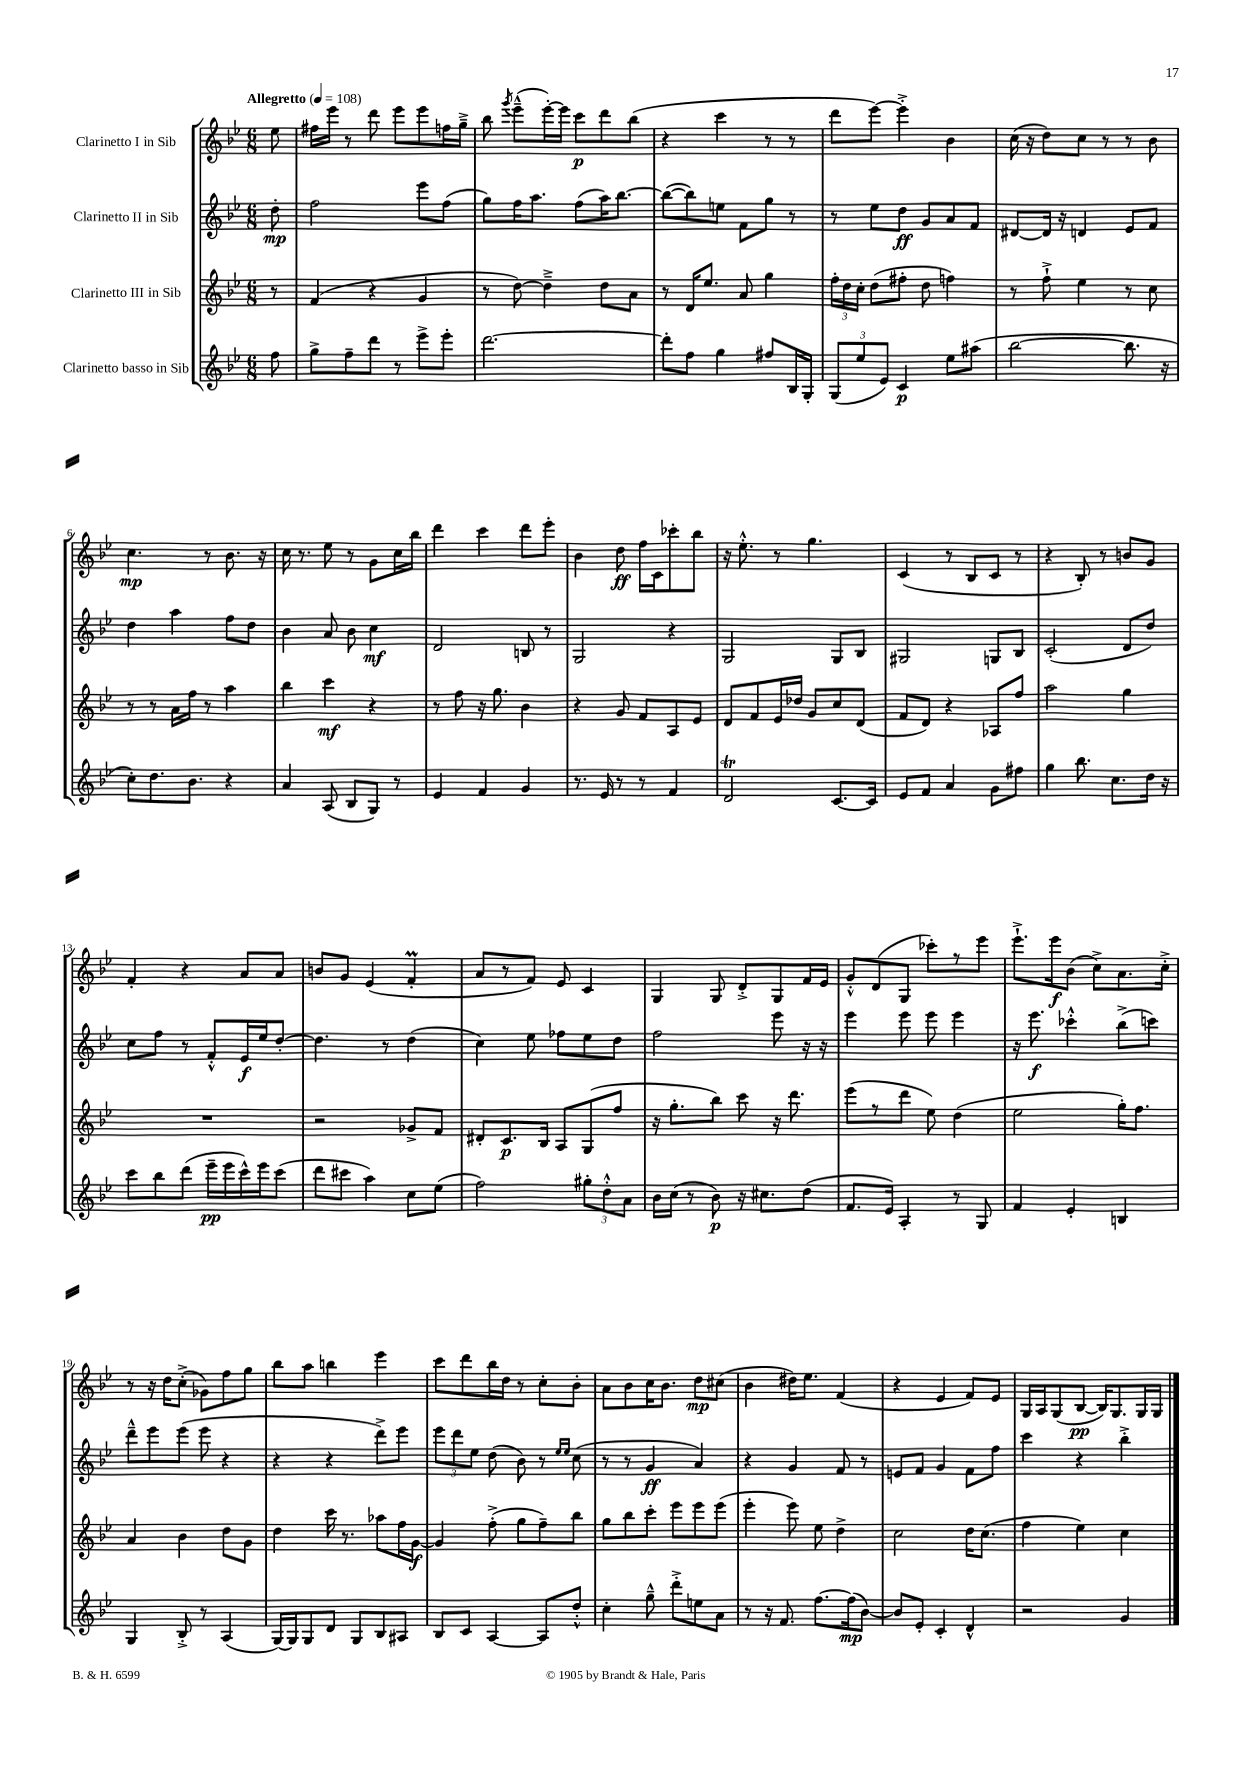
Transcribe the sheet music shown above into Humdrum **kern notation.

**kern	**kern	**kern	**kern
*staff4	*staff3	*staff2	*staff1
*clefG2	*clefG2	*clefG2	*clefG2
*k[b-e-]	*k[b-e-]	*k[b-e-]	*k[b-e-]
*M6/8	*M6/8	*M6/8	*M6/8
*MM108	*MM108	*MM108	*MM108
8ff\	8r	8dd'\	8ee-\
=	=	=	=
8gg^\L	(4f/	2ff\	16ff#\LL
.	.	.	16eee-\JJ
8ff~\	.	.	8r
8ddd\J	4r	.	8ddd\
8r	.	.	8eee-\L
8eee-^\L	4g/	8eee-\L	8eee-\
8eee-'\J	.	(8ff\J	16ff\L
.	.	.	16gg~^\JJ
=	=	=	=
[2.ddd\	8r	8gg\L)	8bb-\
.	.	.	8qggg/
.	[8dd\)	16ff\K	(8eee-~^^\L
.	.	8.aa\J	.
.	4dd~^\]	.	[16eee-'\L)
.	.	.	16eee-\]JJ
.	.	(8ff\L	8ccc\L
.	8dd\L	16aa\K)	8ddd\
.	.	[8.bb-\J	.
.	8a\J	.	(8bb-\J
=	=	=	=
8ddd'\]L	8r	(8bb-\_L	4r
8ff\J	16d/LK	8bb-\])	.
.	8.ee-/J	.	.
4gg\	.	8ee\J	4ccc\
.	8a/	8f\L	.
8ff#/L	4gg\	8gg\J	8r
16B-/L	.	8r	8r
16G'/JJ	.	.	.
=	=	=	=
(12G/L	24ff'\LL	8r	8ddd\L
.	24dd\	.	.
12ee-/	24cc'\JJ	.	.
.	(8dd\L	8ee-\L	[8eee-\J)
12e-/J)	.	.	.
4c/	8ff#'\J	8dd\J	4eee-'^\]
.	8dd\	8g/L	.
8ee-\L	4ff\)	8a/	4b-\
(8aa#\J	.	8f/J	.
=	=	=	=
[2bb-\	8r	[8d#/L	(16cc\
.	.	.	16r
.	8ff`^\	16d#/]Jk	8dd\L)
.	.	16r	.
.	4ee-\	4d/	8cc\J
.	.	.	8r
8.bb-\]	8r	8e-/L	8r
.	8cc\	8f/J	8b-\
16r	.	.	.
=	=	=	=
8cc'\L)	8r	4dd\	4.cc\
8.dd\	8r	.	.
.	16a\LL	4aa\	.
8.b-\J	16ff\JJ	.	.
.	8r	.	8r
4r	4aa\	8ff\L	8.b-\
.	.	8dd\J	.
.	.	.	16r
=	=	=	=
4a/	4bb-\	4b-\	16cc\
.	.	.	8.r
(8A/	4ccc\	8a/	8ee-\
8B-/L	.	8b-\	8r
8G/J)	4r	4cc\	8g\L
8r	.	.	16cc\L
.	.	.	16bb-\JJ
=	=	=	=
4e-/	8r	2d/	4ddd\
.	8ff\	.	.
4f/	16r	.	4ccc\
.	8.gg\	.	.
4g/	4b-\	8B/	8ddd\L
.	.	8r	8eee-'\J
=	=	=	=
8.r	4r	2G/	4b-\
16e-/	.	.	.
8r	8g/	.	8dd\
8r	8f/L	.	16ff\LL
.	.	.	16c\J
4f/	8A/	4r	8ccc-'\
.	8e-/J	.	8bb-\J
=	=	=	=
2d/	8d/L	2G/	16r
.	.	.	8.ee-'^^\
.	8f/	.	.
.	16e-/L	.	8r
.	16dd-/JJ	.	.
.	8g/L	.	4.gg\
[8.c/L	8cc/	8G/L	.
.	(8d/J	8B-/J	.
16c/]Jk	.	.	.
=	=	=	=
8e-/L	8f/L	2G#/	(4c/
8f/J	8d/J)	.	.
4a/	4r	.	8r
.	.	.	8B-/L
8g\L	8A-/L	8G/L	8c/J
8ff#\J	8ff/J	8B-/J	8r
=	=	=	=
4gg\	2aa\	(2c'/	4r
8.bb-\	.	.	8B-'/)
.	.	.	8r
8.cc\L	.	.	.
.	4gg\	8d/L	8b/L
16dd\Jk	.	8dd/J)	8g/J
16r	.	.	.
=	=	=	=
8ccc\L	2.r	8cc\L	4f'/
8bb-\	.	8ff\J	.
(8ddd\J	.	8r	4r
16eee-~\LL	.	8f'^^/L	.
16eee-\	.	.	.
16ccc^^\)	.	16e-/L	8a/L
16eee-\J	.	16ee-/J	.
(8ccc\J	.	[8dd'/J	8a/J
=	=	=	=
8ddd\L	2r	4.dd\]	8b/L
8ccc#\J	.	.	8g/J
4aa\)	.	.	(4e-/
.	.	8r	.
8cc\L	8g-^/L	(4dd\	4f'/
(8ee-\J	8f/J	.	.
=	=	=	=
2ff\)	8d#'/L	4cc\)	8a/L
.	8.c/	.	8r
.	.	8ee-\	8f/J)
.	16B-/Jk	.	.
.	8A/L	8ff-\L	8e-/
12gg#'\L	(8G/	8ee-\	4c/
12dd'^^\	.	.	.
.	8ff/J	8dd\J	.
12a\J	.	.	.
=	=	=	=
16b-\LL	16r	2ff\	4G/
(16cc\JJ	8.gg'\L	.	.
8r	.	.	.
8b-\)	8bb-\J)	.	8G/
16r	8ccc\	.	8d'^/L
8.cc#\L	.	.	.
.	16r	8eee-\	8G/
.	8.ddd\	.	.
(8dd\J	.	16r	16f/L
.	.	16r	16e-/JJ
=	=	=	=
8.f/L	(8eee-\L	4eee-\	8g'^^/L
.	8r	.	(8d/
16e-/Jk)	.	.	.
4A'/	8ddd\J	8eee-\	8G/J
.	8ee-\)	8eee-\	8ccc-'\L)
8r	(4dd\	4eee-\	8r
8G/	.	.	8eee-\J
=	=	=	=
4f/	2ee-\	16r	8.eee-`^\L
.	.	8.eee-\	.
.	.	.	16eee-\k
4e-'/	.	4ccc-'^^\	(8b-\J
.	.	.	8cc^\L)
4B/	16gg'\LK)	(8bb-^\L	8.a\
.	8.ff\J	.	.
.	.	8ccc\J)	.
.	.	.	16cc'^\Jk
=	=	=	=
4G/	4a/	8ddd~^^\L	8r
.	.	8eee-\	16r
.	.	.	16dd\LK
8B-'^/	4b-\	(8eee-\J	(8cc'^\J
8r	.	8eee-\	8g-\L)
(4A/	8dd\L	4r	8ff\
.	8g\J	.	8gg\J
=	=	=	=
[16G/LL)	4dd\	4r	8bb-\L
16G/]J	.	.	.
8G/	.	.	8aa\J
8d/J	16ccc\	4r	4bb\
.	8.r	.	.
8G/L	.	.	.
8B-/	8aa-\L	8ddd^\L)	4eee-\
8A#/J	16ff\L	8eee-\J	.
.	[16g\JJ	.	.
=	=	=	=
8B-/L	4g/]	12eee-\L	8ccc\L
.	.	12ddd\	.
8c/J	.	.	8ddd\
.	.	12ee-\J	.
[4A/	(8ff'^\	(8dd\	16bb-\L
.	.	.	16dd\JJ
.	8gg\L	8b-\)	8r
8A/]L	8ff~\)	8r	8cc'\L
.	.	16qqee-/LL	.
.	.	16qqee-/JJ	.
8dd'^^/J	8bb-\J	(8cc\	8b-'\J
=	=	=	=
4cc'\	8gg\L	8r	8a\L
.	8bb-\	8r	8b-\
8gg~^^\	8ccc'\J	4g/	16cc\K
.	.	.	8.b-\J
8ddd'^\L	8eee-\L	.	.
8ee\	8eee-\	4a/)	8dd\L
8a\J	(8eee-\J	.	(8cc#\J
=	=	=	=
8r	4eee-'\	4r	4b-\
16r	.	.	.
8.f/	.	.	.
.	8eee-\)	4g/	16dd#\LK)
.	.	.	8.ee-\J
[8.ff\L	8ee-\	.	.
.	4dd^\	8f/	(4f/
(16ff\]k	.	.	.
[8b-\J)	.	8r	.
=	=	=	=
8b-/]L	2cc\	8e/L	4r
8e-'/J	.	8f/J	.
4c'/	.	4g/	4e-/
4d^^/	16dd\LK	8f\L	8f/L)
.	(8.cc\J	.	.
.	.	8ff\J	8e-/J
=	=	=	=
2r	4ff\	4ccc\	16G/LL
.	.	.	16A/J
.	.	.	(8G/
.	4ee-\)	4r	[8B-/J
.	.	.	16B-/]LK)
.	.	.	8.G/
4g/	4cc\	4bb-'^\	.
.	.	.	16G/L
.	.	.	16G/JJ
==	==	==	==
*-	*-	*-	*-
